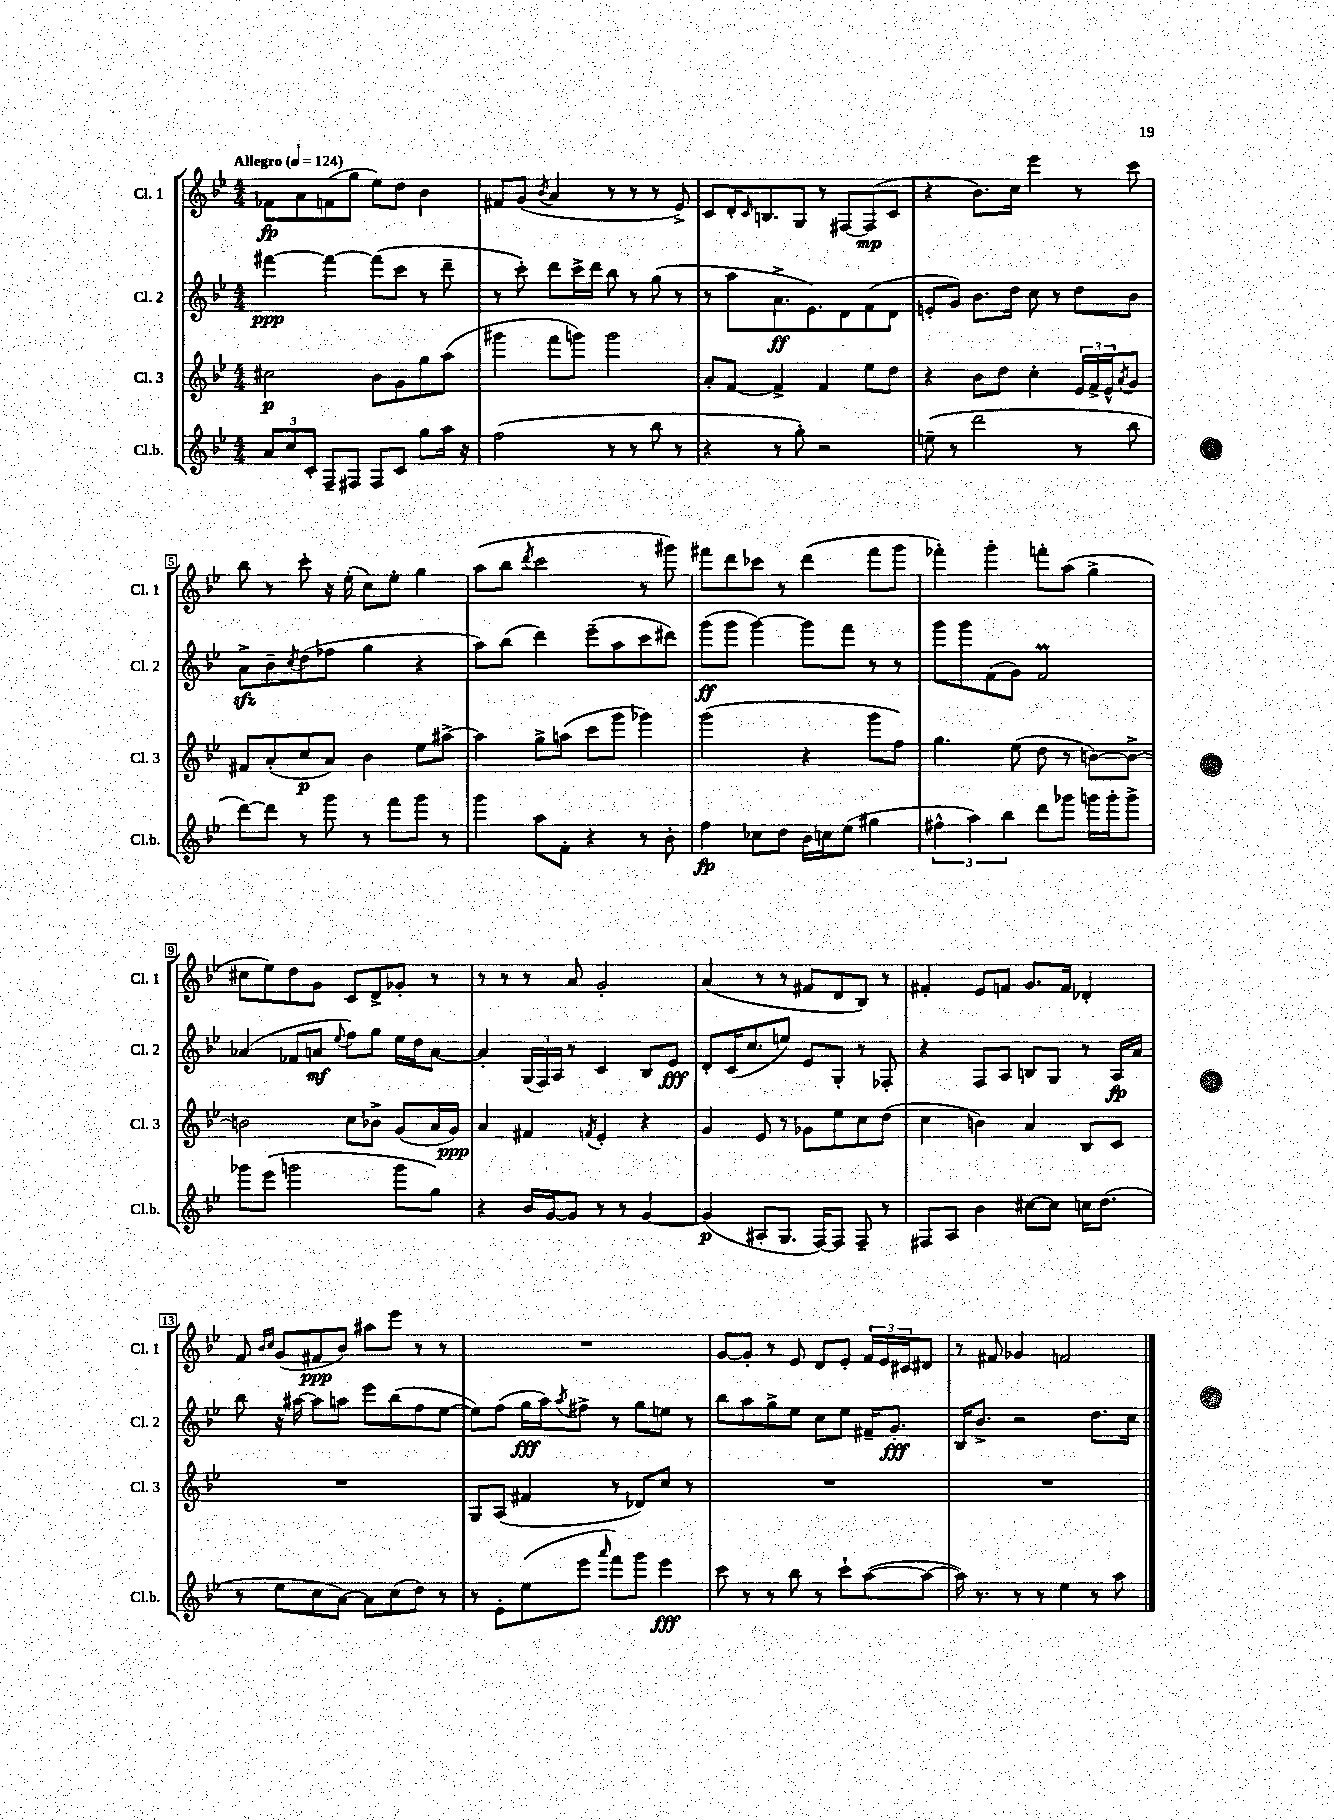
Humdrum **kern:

**kern	**kern	**kern	**kern
*staff4	*staff3	*staff2	*staff1
*clefG2	*clefG2	*clefG2	*clefG2
*k[b-e-]	*k[b-e-]	*k[b-e-]	*k[b-e-]
*M4/4	*M4/4	*M4/4	*M4/4
*MM124	*MM124	*MM124	*MM124
12a	2cc#	[4fff#	8f-
12cc	.	.	.
.	.	.	8a
12c'	.	.	.
8F~	.	4fff#_	(8f
8F#	.	.	8gg
8F#	8b-	(8fff#]	8ee-)
8c	8g	8ccc	8dd
8gg	8gg	8r	4b-
16aa	(8aa	8ddd~	.
16r	.	.	.
=	=	=	=
(2ff	4ggg#	8r	8f#
.	.	8ccc')	(8g
.	.	.	8qb-
.	8fff	8ddd	4a
.	8ggg)	16ccc^	.
.	.	16ddd	.
8r	2ggg	8bb-	8r
8r	.	8r	8r
8bb-	.	(8gg	8r
8r	.	8r	8e-^)
=	=	=	=
4r	8a'	8r	8c
.	[8f	8aa	16d'
.	.	.	16qqc
.	.	.	8.B
8r	4f^]	8.a^	.
8gg')	.	.	8G
.	.	8.e-)	.
2r	4f	.	8r
.	.	8d	[8F#
.	8ee-	(8f	(8F#]
.	8dd	8d	8c
=	=	=	=
(8ee~	4r	8e'	4r
8r	.	8g)	.
2ddd	8b-	8.b-	8.b-)
.	8dd	.	.
.	.	16dd	16cc
.	4cc'	8cc	4eee-
.	.	8r	.
8r	24e-	8dd	8r
.	24f^	.	.
.	24e-^^	.	.
.	8qa	.	.
8bb-	8g	8b-	8ccc
=	=	=	=
[8ddd)	8f#	8a^	8bb-
8ddd]	(8a'	8b-~	8r
.	.	8qcc	.
8r	8cc	(8dd	8ccc'
8ggg	8a)	8ff-	16r
.	.	.	(16ee-'
8r	4b-	4gg	8cc)
8fff	.	.	8ee-'
8ggg	8ee-	4r	4gg
8r	[8aa#^	.	.
=	=	=	=
4ggg	4aa#]	8aa)	(8aa
.	.	(8bb-	8bb-
.	.	.	8qddd
8aa	8gg^	4ddd)	2ccc
8f'	(8aa	.	.
4r	8ccc	(8eee-~	.
.	8ggg	8aa	.
8r	4ggg-)	8ccc	8r
8b-'	.	8ddd#)	8ggg#)
=	=	=	=
4ff	(2ggg	(8ggg	8fff#
.	.	8ggg	8ddd
8cc-	.	[4ggg)	8ccc-
8dd	.	.	8r
16b-	4r	8ggg]	(4ddd
16cc	.	.	.
(8ee-	.	8fff	.
4gg#	8ggg	8r	8fff#
.	8ff)	8r	8ggg
=	=	=	=
6ff#^^	4.gg	8ggg	4fff-')
.	.	8ggg	.
6aa)	.	.	.
.	.	(8f	4ggg'
6bb-	.	.	.
.	(8ee-	8g)	.
8ddd	8dd	2f	8fff'
8ggg-	8r	.	(8aa
16ggg	[8b)	.	4gg^
16ggg'	.	.	.
8ggg^	8b^_	.	.
=	=	=	=
8ggg-	2b]	(4a-	8cc#
(8eee-	.	.	8ee-)
2ggg	.	8f-	8dd
.	.	8a	8g
.	.	8qqee-	.
.	8cc	8ff)	8c
.	8b-^	8gg	8d^
8ggg	(8g	16ee-	8g-'
.	.	16dd	.
8gg)	16a	[8a	8r
.	16g)	.	.
=	=	=	=
4r	4a	4a']	8r
.	.	.	8r
16b-	4f#	(24G	8r
.	.	24F)	.
[16g	.	.	.
.	.	24A	.
8g]	.	8r	8a
.	8qf	.	.
8r	4e-'	4c	2g'
8r	.	.	.
[4g	4r	8B-	.
.	.	8e-	.
=	=	=	=
(4g]	4g	8d'	(4a
.	.	(16c	.
.	.	8.cc	.
8A#'	8e-	.	8r
8.G	8r	8ee)	8r
.	8g-	8e-	8f#
[16F)	.	.	.
8F]	8ee-	8G'	8d
8F~	8cc	8r	8B-)
8r	(8dd	8F-'	8r
=	=	=	=
8F#	4cc	4r	4f#'
8A	.	.	.
4b-	4b)	8F	8e-
.	.	8A	8f
[8cc#	4a	8B	8.g
8cc#]	.	8G	.
.	.	.	16f
16cc	8B-	8r	4d-'
(8.dd	.	.	.
.	8c	16A	.
.	.	16a	.
=	=	=	=
8r	1r	8bb-	8f
.	.	.	16qqb-
.	.	.	16qqcc
8ee-	.	16r	(8g
.	.	[16aa#	.
8cc	.	8aa#]	8f#
[8a)	.	8aa	8b-)
8a]	.	8eee-	8aa#
(8cc	.	(8bb-	8eee-
8dd)	.	8ff	8r
8r	.	[8ee-	8r
=	=	=	=
8r	8G	8ee-])	1r
8e-'	(8A	(8ff	.
(8ee-	4f#	16gg	.
.	.	16aa)	.
.	.	8qaa	.
8eee-	.	8ff#^	.
16qqaaa	.	.	.
8fff)	8r	8r	.
8ggg	8d-)	8gg	.
4eee-	8cc	8ee	.
.	8r	8r	.
=	=	=	=
8ccc	1r	8bb-	[8g
8r	.	8aa	8g']
8r	.	8gg^	8r
8bb-	.	8ee-	8e-
8r	.	8cc	8d
8ccc`	.	8ee-	8e-'
([8aa	.	16f#~	24f
.	.	.	24e-
.	.	8.g'	.
.	.	.	24c#
8aa_	.	.	8d#
=	=	=	=
16aa])	1r	16B-	8r
8.r	.	8.b-^	.
.	.	.	8f#
8r	.	2r	4g-
8r	.	.	.
4ee-	.	.	2f
8r	.	8.dd	.
8aa	.	.	.
.	.	16cc	.
==	==	==	==
*-	*-	*-	*-
